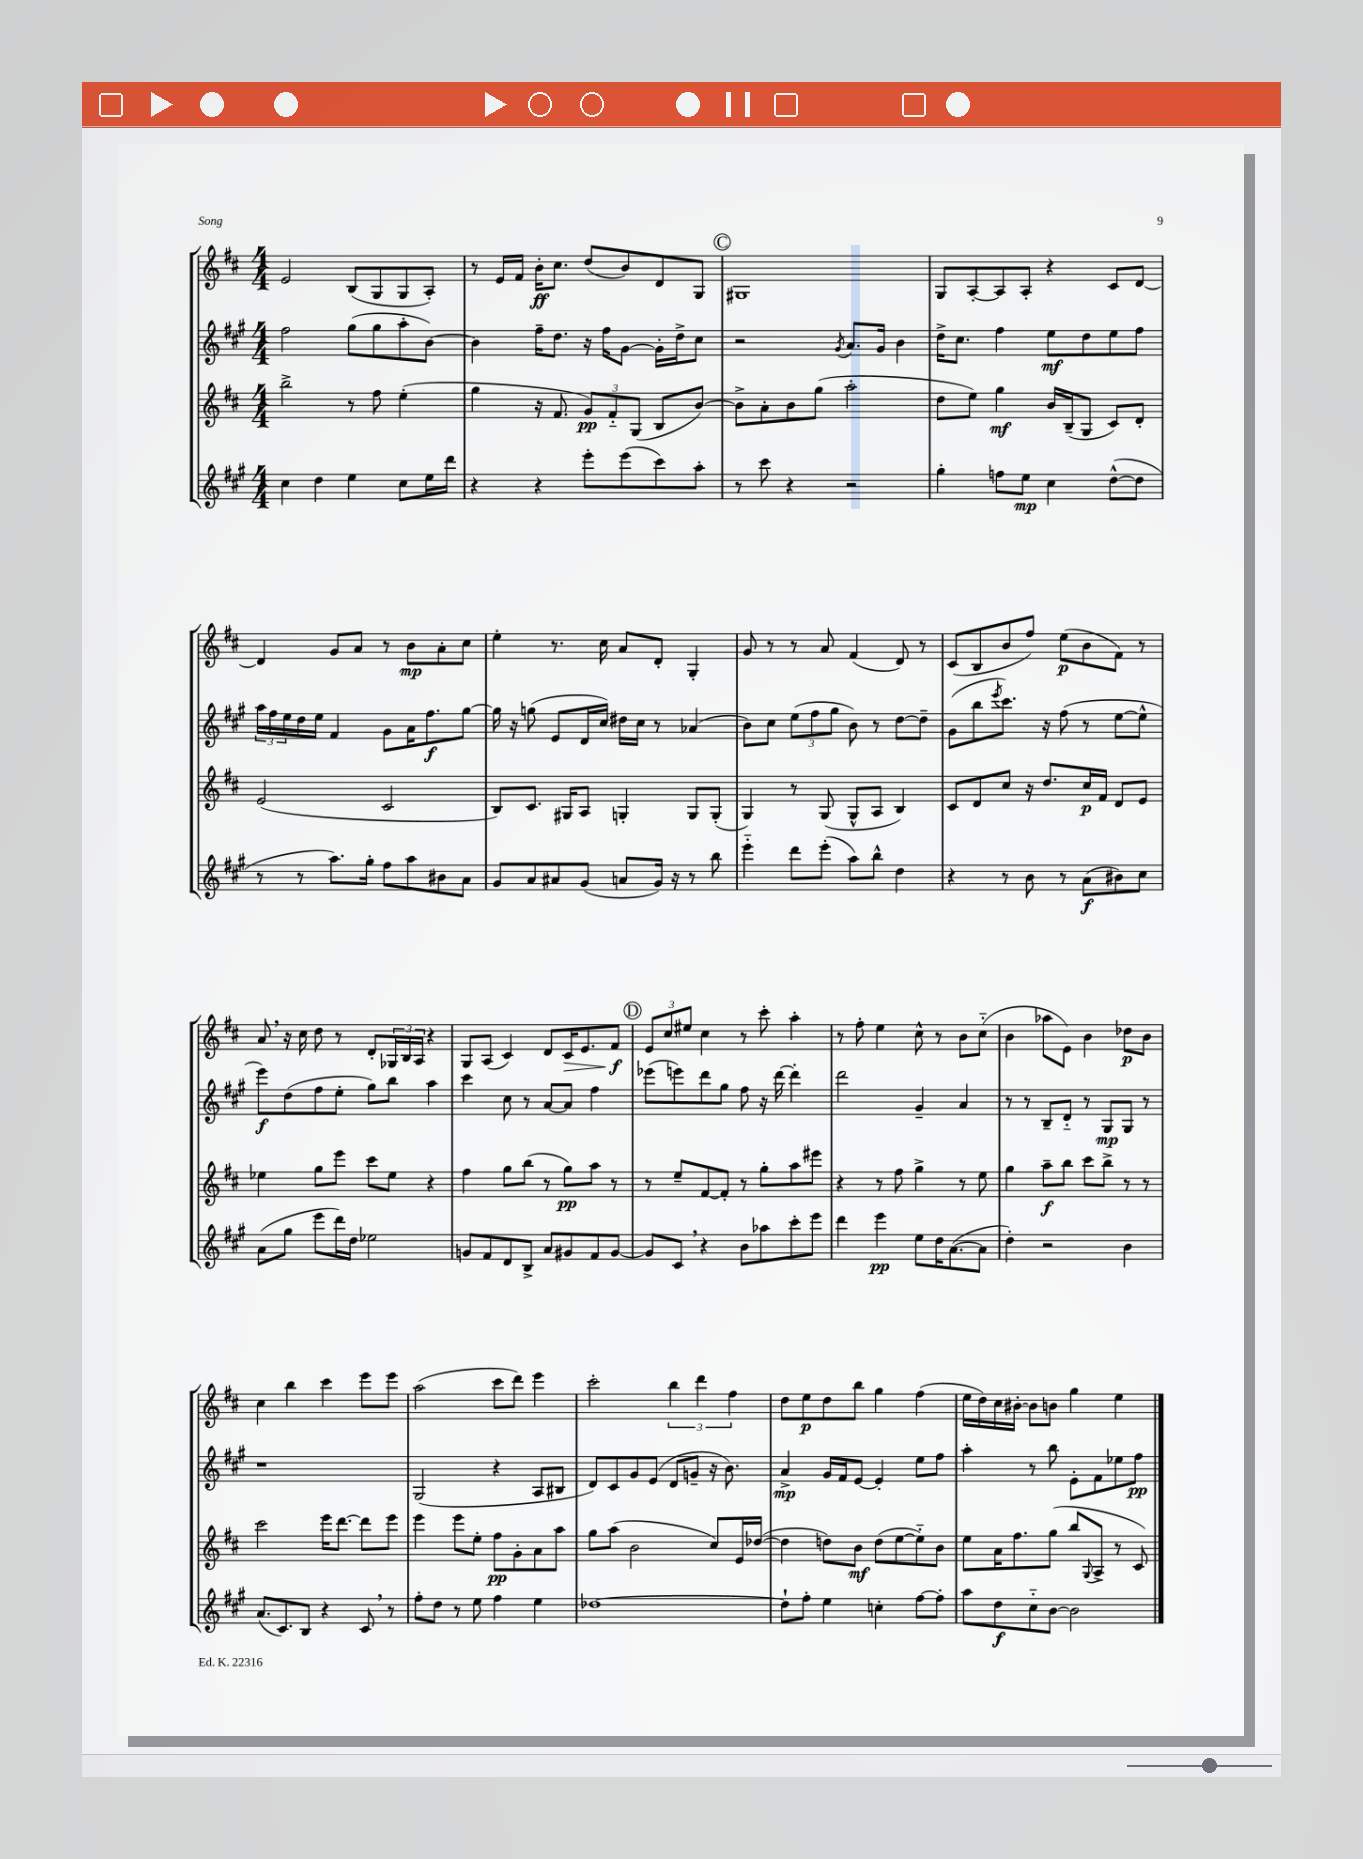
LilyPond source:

<<
\new StaffGroup <<
\new Staff = "s0" {
    \clef treble \key d \major \numericTimeSignature \time 4/4
    e'2 b8( g8 g8 a8-.) |
    r8 e'16 fis'16 b'16-.\ff cis''8. d''8( b'8) d'8 g8 |
    \mark \markup { \circle "C" } gis1 |
    g8 a8~-. a8 a8-. r4 cis'8 d'8~ |
    d'4 g'8 a'8 r8 b'8\mp a'8-. cis''8 |
    e''4-. r8. cis''16 a'8 d'8-. g4-. |
    g'8 r8 r8 a'8 fis'4( d'8) r8 |
    cis'8( b8 b'8 fis''8) e''8\p( b'8 fis'8) r8 |
    a'8 \breathe r16 cis''16 d''8 r8 d'8-. \tuplet 3/2 { ges16 b16 a16 } r4 |
    g8 a8( cis'4) d'8 cis'16\> e'8. fis'8\f\! |
    \mark \markup { \circle "D" } \tuplet 3/2 { e'8 cis''8 eis''8 } cis''4 r8 cis'''8-. a''4-. |
    r8 fis''8-. e''4 cis''8-^ r8 b'8 cis''8-_( |
    b'4 aes''8 e'8) b'4 des''8\p b'8 |
    cis''4 b''4 cis'''4 e'''8 e'''8 |
    a''2( cis'''8 d'''8) e'''4 |
    cis'''2-. \tuplet 3/2 { b''4 d'''4 fis''4 } |
    d''8 e''8\p d''8 b''8 g''4 fis''4( |
    e''16 d''16) cis''16 bis'16~-. bis'8 b'8 g''4 e''4 \bar "|." |
}
\new Staff = "s1" {
    \clef treble \key a \major \numericTimeSignature \time 4/4
    fis''2 gis''8( gis''8 a''8-. b'8~) |
    b'4 fis''16-- d''8. r16 fis''16 gis'8~ gis'16-. d''16-> cis''8 |
    \mark \markup { \circle "C" } r2 \acciaccatura { gis'8 } a'8. gis'16 b'4 |
    d''16-> cis''8. fis''4 e''8\mf d''8 e''8 fis''8 |
    \tuplet 3/2 { a''16 fis''16 e''16 } d''16 e''16 fis'4 gis'8 a'16 fis''8.\f gis''8~ |
    gis''16 r16 g''8( e'8 d'16 cis''16) dis''16 cis''16 r8 aes'4( |
    b'8) cis''8 \tuplet 3/2 { e''8( fis''8 gis''8 } b'8) r8 d''8~ d''8-- |
    gis'8( b''8 \acciaccatura { e'''8 } cis'''8.) r16 fis''8( r8 e''8~ e''8-^ |
    e'''8\f) d''8( fis''8 e''8-. gis''8) b''8 a''4 |
    cis'''4 cis''8 r8 a'8~ a'8 fis''4 |
    \mark \markup { \circle "D" } ees'''8( e'''8) d'''8 gis''8 fis''8 r16 d'''16~ d'''4-. |
    d'''2 gis'4-- a'4 |
    r8 r8 b8-- d'8-_ r8 gis8\mp gis8 r8 |
    r1 |
    gis2( r4 a8 bis8 |
    d'8) cis'8 gis'8 e'8( d'8 g'8-- r16 b'8.) |
    a'4->\mp gis'16 fis'16 e'8~ e'4-. e''8 fis''8 |
    a''4-. r8 b''8 e'8-. fis'8 ees''8 fis''8\pp \bar "|." |
}
\new Staff = "s2" {
    \clef treble \key d \major \numericTimeSignature \time 4/4
    b''2-> r8 fis''8 e''4-.( |
    g''4 r16 fis'8. \tuplet 3/2 { g'8\pp) fis'8-_ g8( } b8 b'8~) |
    \mark \markup { \circle "C" } b'8-> a'8-. b'8 g''8( a''2-. |
    d''8 e''8) g''4\mf b'16 b16--( g8 cis'8) d'8-. |
    e'2( cis'2 |
    b8) cis'8. gis16 a8 g4-. g8 g8-.( |
    g4) r8 g8( g8-^ a8 b4) |
    cis'8 d'8 cis''8 r16 d''8. cis''16\p fis'16 d'8 e'8 |
    ees''4 g''8 e'''8 cis'''8 ees''8 r4 |
    fis''4 g''8 b''8( r8 g''8\pp) a''8 r8 |
    \mark \markup { \circle "D" } r8 e''8-- fis'8~ fis'8-. r8 g''8-. a''8 eis'''8 |
    r4 r8 fis''8 g''4-> r8 e''8 |
    g''4 a''8--\f b''8 cis'''8 b''8-> r8 r8 |
    cis'''2 e'''16 d'''8.~ d'''8 e'''8 |
    e'''4 e'''8 e''8-. fis''8\pp g'8-. a'8 a''8 |
    g''8 a''8( b'2 cis''8) e'16 des''16~( |
    des''4 d''8) b'8\mf d''8( e''8~ e''8-_) b'8 |
    e''8 a'16 fis''8. g''8( b''8 \appoggiatura { g8 } a8-> r8 cis'8) \bar "|." |
}
\new Staff = "s3" {
    \clef treble \key a \major \numericTimeSignature \time 4/4
    cis''4 d''4 e''4 cis''8 e''16 d'''16 |
    r4 r4 e'''8-. e'''8( cis'''8) a''8-. |
    \mark \markup { \circle "C" } r8 cis'''8 r4 r2 |
    gis''4-. f''8 e''8\mp cis''4 d''8~-^( d''8 |
    r8 r8 a''8.) gis''16-. fis''8 a''8 bis'8 a'8 |
    gis'8 a'8 ais'8 gis'8( a'8 gis'16) r16 r8 b''8 |
    e'''4-_ d'''8 e'''8-.( a''8) b''8-^ d''4 |
    r4 r8 b'8 r8 a'8\f( bis'8) cis''8 |
    a'8( gis''8 e'''8 d'''16) d''16 ees''2 |
    g'8 fis'8 d'8 b8-> a'8 gis'8 fis'8 gis'8~ |
    \mark \markup { \circle "D" } gis'8 cis'8 \breathe r4 b'8 aes''8 cis'''8-. e'''8 |
    d'''4 e'''4\pp e''8 d''16 a'8.~( a'8 |
    d''4-.) r2 b'4 |
    a'8.( cis'8.) b8 r4 cis'8 \breathe r8 |
    fis''8-. d''8 r8 e''8 fis''4 e''4 |
    des''1~ |
    des''8-! fis''8-. e''4 c''4-. fis''8~ fis''8-. |
    a''8 d''8\f cis''8-_ b'8~ b'2 \bar "|." |
}
>>
>>
\layout { \context { \Score \remove "Bar_number_engraver" } }
